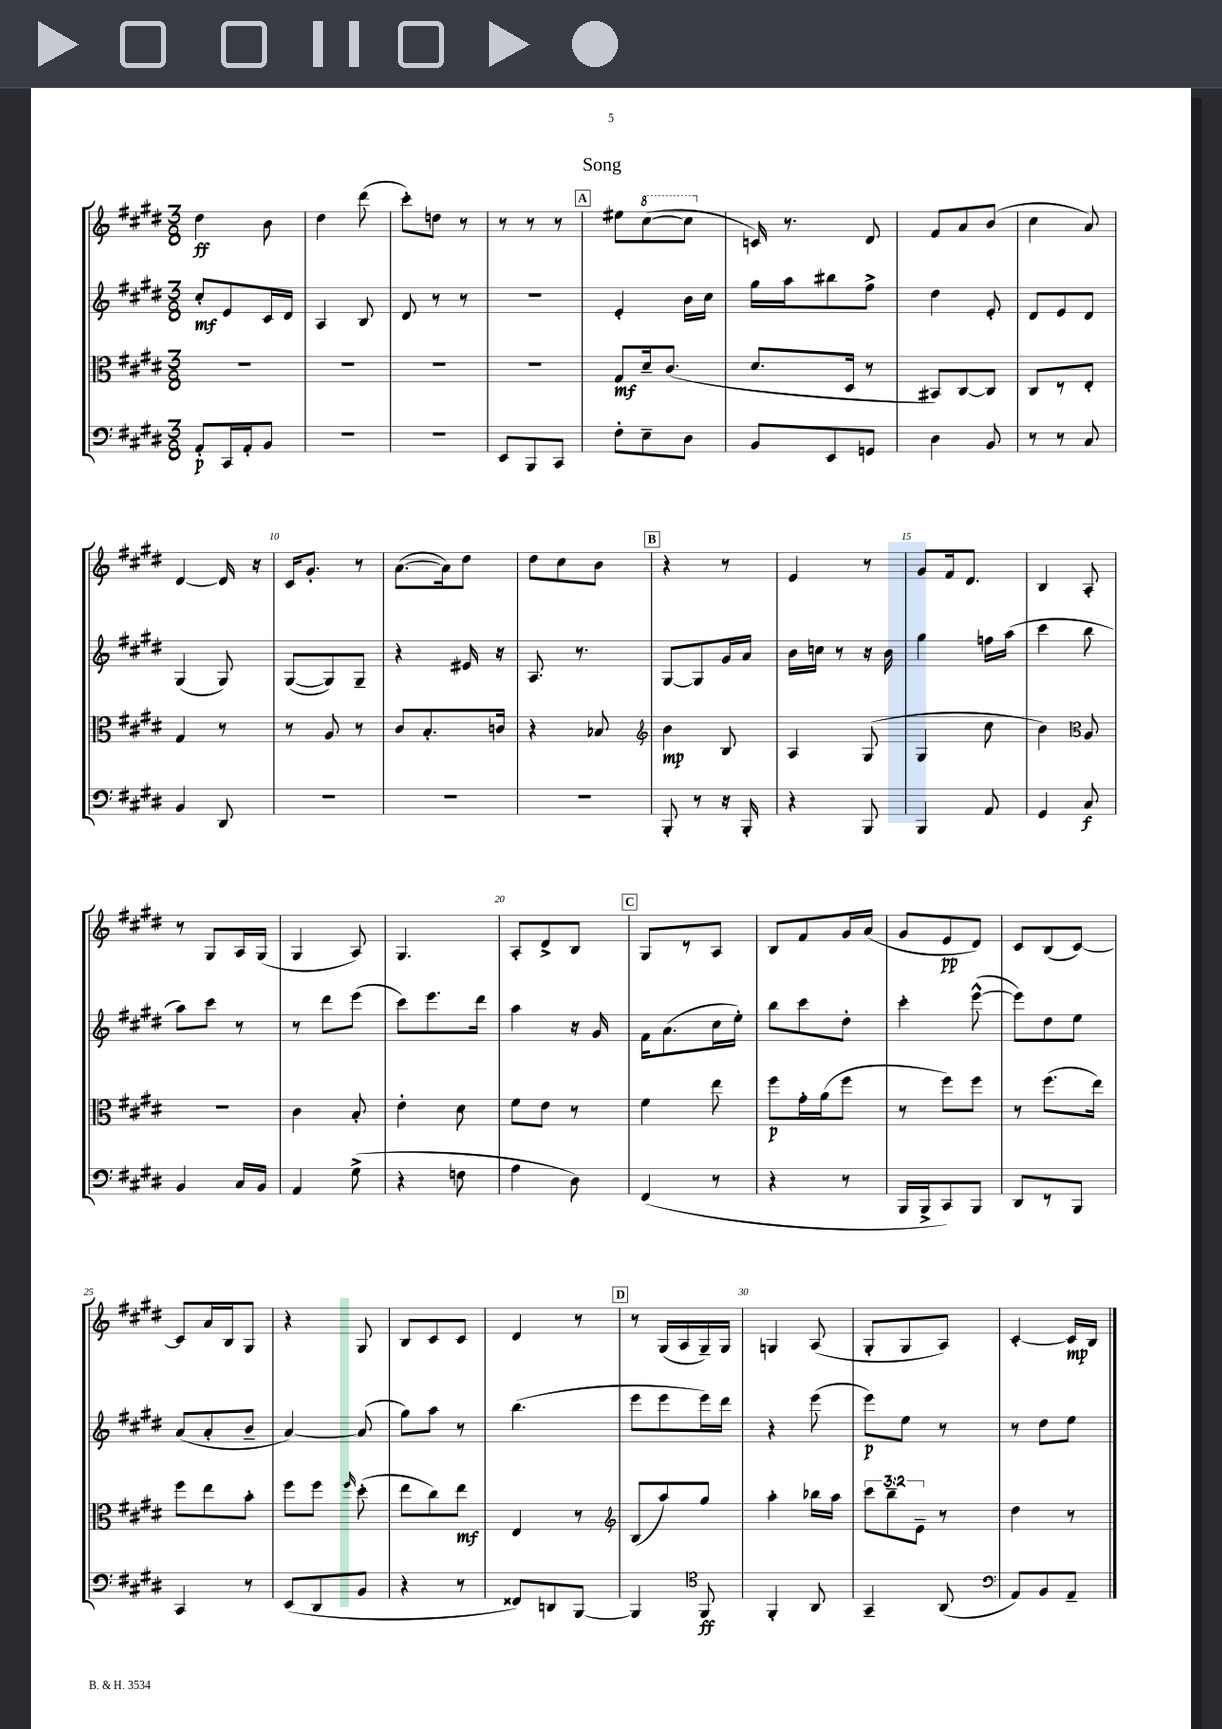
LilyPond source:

\header { title = "Song" }
<<
\new StaffGroup <<
\new Staff = "s0" {
    \clef treble \key e \major \numericTimeSignature \time 3/8
    \autoBeamOff dis''4\ff b'8 |
    dis''4 dis'''8( |
    cis'''8[-.) d''8] r8 |
    r8 r8 r8 |
    \mark \markup { \box "A" } eis''8[ \ottava #1 cis'''8~( cis'''8] \ottava #0 |
    c'16) r8. dis'8 |
    fis'8[ a'8 b'8]( |
    cis''4 a'8) |
    dis'4~ dis'16 r16 |
    cis'16[ gis'8.]-. r8 |
    a'8.[~( a'16) dis''8] |
    dis''8[ cis''8 b'8] |
    \mark \markup { \box "B" } r4 r8 |
    e'4 r8 |
    gis'8[ fis'16 dis'8.] |
    b4 a8-. |
    r8 gis8[ a16 gis16]( |
    gis4 a8) |
    gis4. |
    a8[-. dis'8-> b8] |
    \mark \markup { \box "C" } gis8[ r8 a8] |
    b8[ fis'8 gis'16 a'16]( |
    gis'8[ e'8\pp dis'8]) |
    cis'8[ b8( cis'8]~) |
    cis'8[ a'16 b16 gis8] |
    r4 gis8 |
    b8[ cis'8 cis'8] |
    dis'4 r8 |
    \mark \markup { \box "D" } r8 gis16[( a16 gis16--) gis16] |
    g4 a8( |
    gis8[-. gis8 a8]) |
    cis'4~-. cis'16[\mp b16] \bar "|." |
}
\new Staff = "s1" {
    \clef treble \key e \major \numericTimeSignature \time 3/8
    \autoBeamOff cis''8[-.\mf e'8 cis'16 dis'16] |
    a4 b8 |
    dis'8 r8 r8 |
    R4. |
    \mark \markup { \box "A" } e'4-. b'16[ cis''16] |
    gis''16[ a''16 bis''8 fis''8]-> |
    dis''4 e'8-. |
    dis'8[ e'8 dis'8] |
    gis4( gis8) |
    gis8[~( gis8) gis8]-- |
    r4 eis'16 r16 |
    a8. r8. |
    \mark \markup { \box "B" } gis8[~ gis8 gis'16 a'16] |
    b'16[ c''16] r8 r16 b'16 |
    gis''4 f''16[ a''16]( |
    cis'''4 b''8 |
    a''8[) cis'''8] r8 |
    r8 dis'''8[ e'''8]( |
    cis'''8[) e'''8. dis'''16] |
    a''4 r16 gis'16 |
    \mark \markup { \box "C" } fis'16[ a'8.( cis''16 e''16]-.) |
    b''8[ cis'''8 dis''8]-. |
    cis'''4-. e'''8~-^( |
    e'''8[) dis''8 e''8] |
    a'8[( a'8-. b'8]-- |
    a'4~) a'8( |
    gis''8[) a''8] r8 |
    b''4.( |
    \mark \markup { \box "D" } e'''8[ e'''8 e'''16) dis'''16] |
    r4 e'''8( |
    e'''8[\p) e''8] r8 |
    r8 dis''8[ e''8] \bar "|." |
}
\new Staff = "s2" {
    \clef alto \key e \major \numericTimeSignature \time 3/8 \override Staff.TupletNumber.text = #tuplet-number::calc-fraction-text
    \autoBeamOff R4. |
    R4. |
    R4. |
    R4. |
    \mark \markup { \box "A" } gis8[\mf dis'16-- cis'8.]( |
    dis'8.[ dis16] r8 |
    bis,8[) cis8~ cis8] |
    cis8[ r8 e8]-. |
    gis4 r8 |
    r8 a8 r8 |
    cis'8[ b8.-. c'16] |
    r4 bes8 |
    \mark \markup { \box "B" } \clef treble b'4\mp b8 |
    a4 gis8( |
    gis4 cis''8 |
    b'4) \clef alto a8 |
    R4. |
    cis'4 b8-. |
    e'4-. dis'8 |
    fis'8[ e'8] r8 |
    \mark \markup { \box "C" } fis'4 e''8 |
    fis''8[\p gis'16-. a'16( fis''8] |
    r8 fis''8[) fis''8] |
    r8 fis''8.[( e''16]) |
    fis''8[ e''8 b'8]-. |
    fis''8[ fis''8] \grace { fis''16 } dis''8-.( |
    e''8[ cis''8) e''8]\mf |
    e4 r8 |
    \mark \markup { \box "D" } \clef treble b8[( a''8) gis''8] |
    a''4-. bes''16[ a''16] |
    \tuplet 3/2 { cis'''8[ b''8-- e'8]-- } r8 |
    dis''4 r8 \bar "|." |
}
\new Staff = "s3" {
    \clef bass \key e \major \numericTimeSignature \time 3/8
    \autoBeamOff a,8[-.\p cis,16 a,16-. b,8] |
    R4. |
    R4. |
    e,8[ b,,8 cis,8] |
    \mark \markup { \box "A" } fis8[-. e8-- dis8] |
    b,8[ e,8 g,8] |
    dis4 b,8 |
    r8 r8 cis8 |
    b,4 dis,8 |
    R4. |
    R4. |
    R4. |
    \mark \markup { \box "B" } b,,8-. r8 r16 b,,16-. |
    r4 b,,8 |
    b,,4 a,8 |
    gis,4 cis8\f |
    b,4 cis16[ b,16] |
    a,4 gis8->( |
    r4 f8 |
    a4 dis8) |
    \mark \markup { \box "C" } fis,4( r8 |
    r4 r8 |
    b,,16[ b,,16-> cis,8) b,,8] |
    dis,8[ r8 b,,8] |
    cis,4 r8 |
    e,8[( dis,8 b,8] |
    r4 r8 |
    fisis,8[) d,8 b,,8]~ |
    \mark \markup { \box "D" } b,,4 \clef tenor fis,8\ff |
    fis,4-. a,8 |
    gis,4-- a,8( |
    \clef bass a,8[) b,8 a,8]-- \bar "|." |
}
>>
>>
\layout { \context { \Score \override BarNumber.break-visibility = ##(#f #t #t) barNumberVisibility = #(every-nth-bar-number-visible 5) } }
